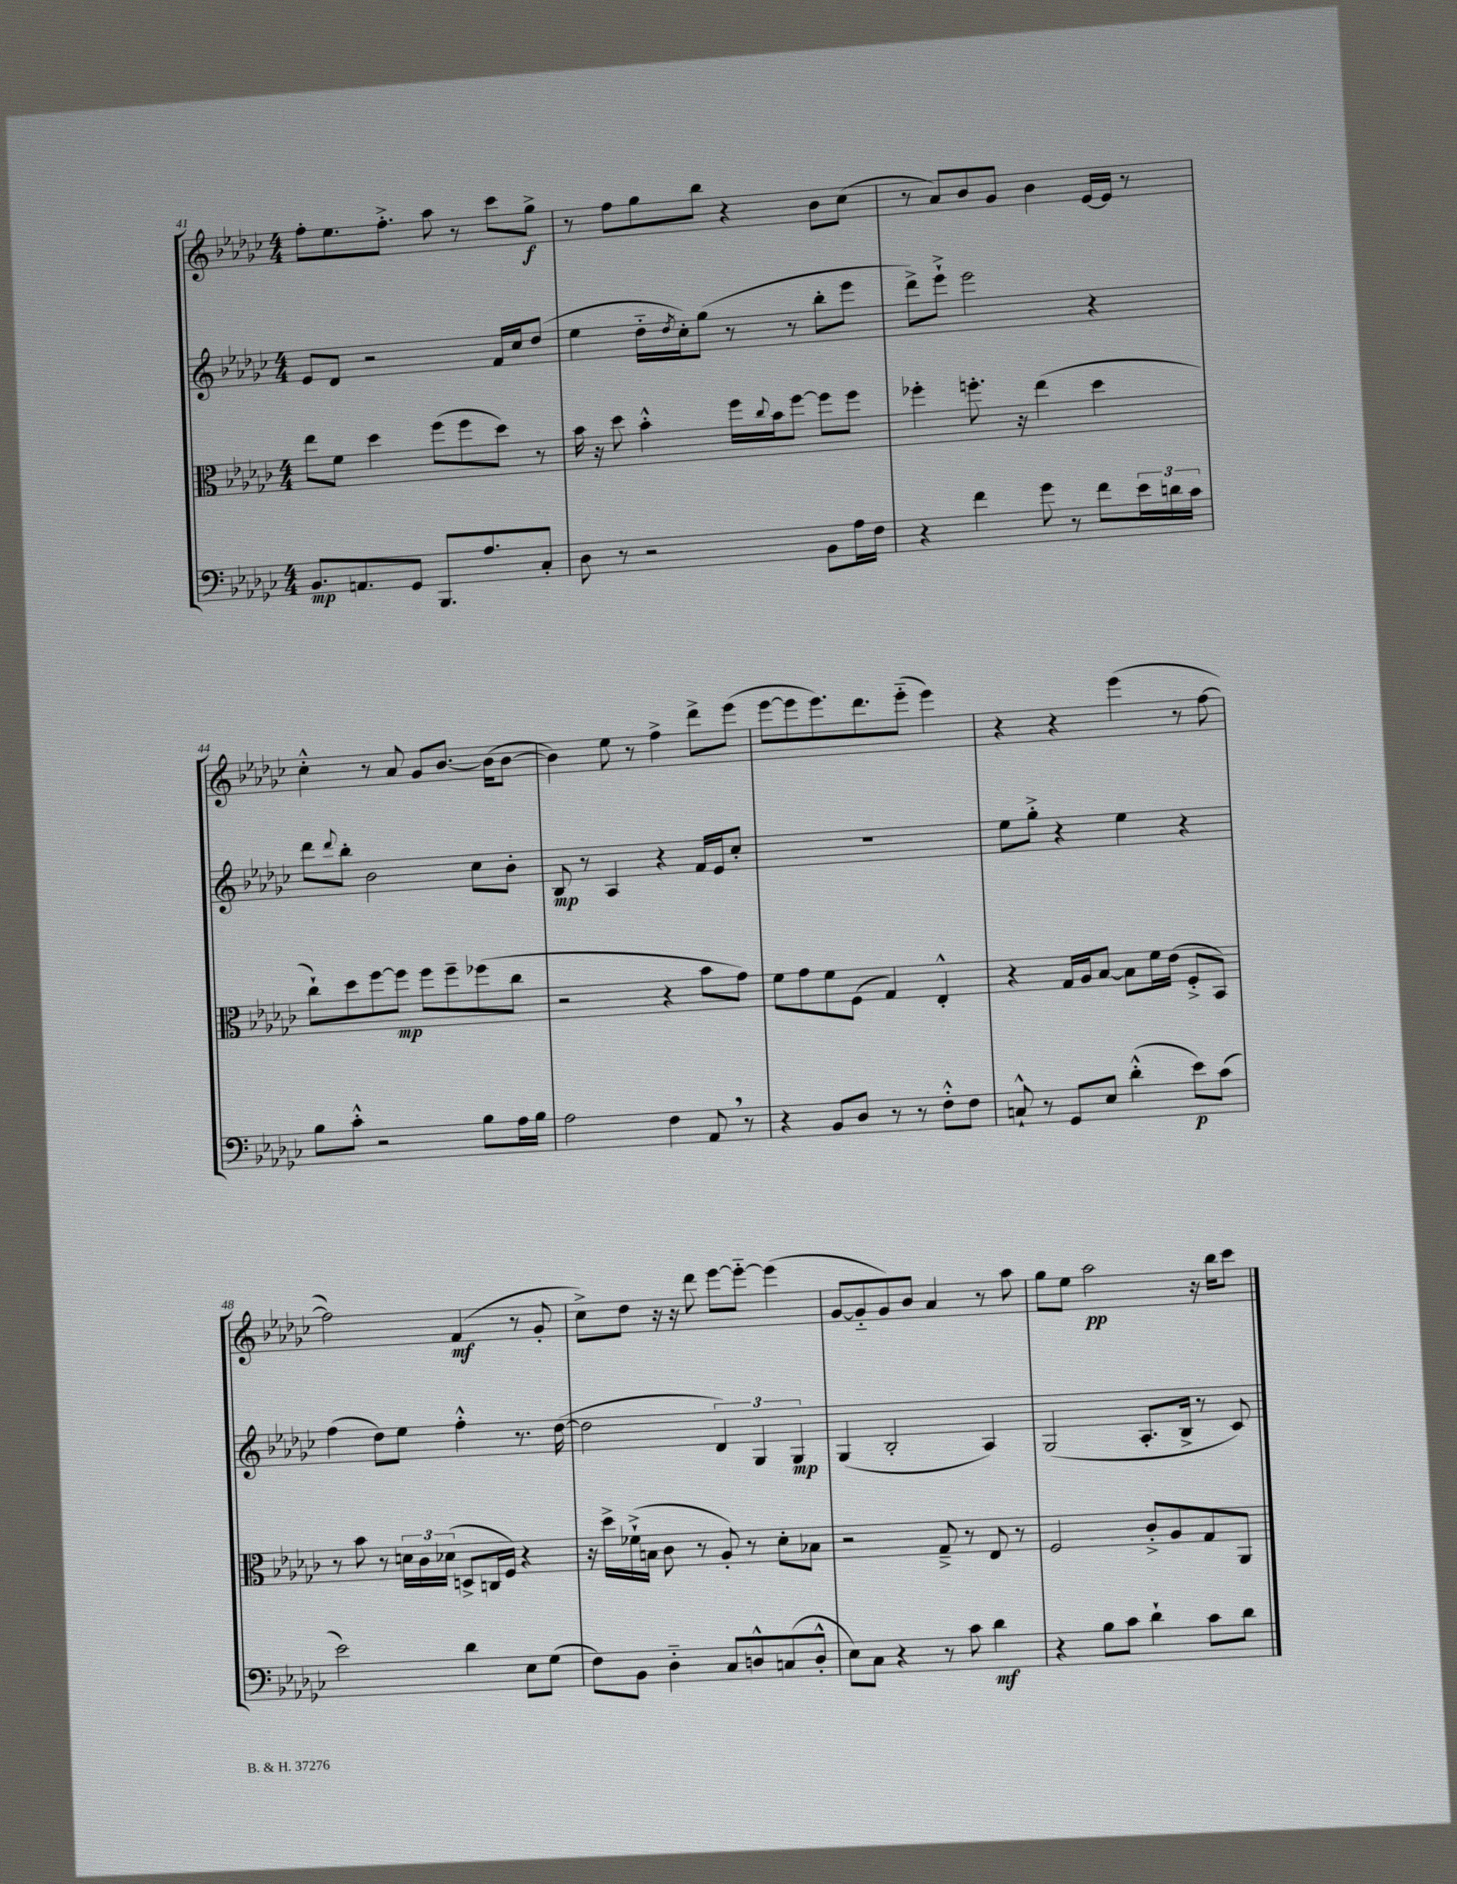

**kern	**kern	**kern	**kern
*staff4	*staff3	*staff2	*staff1
*clefF4	*clefC3	*clefG2	*clefG2
*k[b-e-a-d-g-c-]	*k[b-e-a-d-g-c-]	*k[b-e-a-d-g-c-]	*k[b-e-a-d-g-c-]
*M4/4	*M4/4	*M4/4	*M4/4
8.BB-/L	8ee-\L	8e-/L	8ff'\L
.	8f\J	8d-/J	8.ee-\
8.AA/	.	.	.
.	4dd-\	2r	.
.	.	.	8.ff'^\J
8GG-/J	.	.	.
8.BBB-/L	(8ff\L	.	8aa-\
.	8ff\	.	8r
8.A-/	.	.	.
.	8dd-\J)	16f/LL	8ccc-\L
.	.	16cc-/J	.
8C-'/J	8r	(8dd-/J	8gg-^\J
=	=	=	=
8D-\	16b-\	4ee-\	8r
.	16r	.	.
8r	8dd-\	.	8ff\L
2r	4b-'^^\	16dd-'~\LL	8gg-\
.	.	8qdd-/	.
.	.	16cc-'\J)	.
.	.	(8gg-\J	8bb-\J
.	16ff\LL	8r	4r
.	8qqcc-/	.	.
.	16b-\J	.	.
.	[8ff\J	8r	.
8BB-\L	8ff\]L	8bb-'\L	8b-\L
16A-\L	8ff\J	8eee-\J	(8cc-\J
16F\JJ	.	.	.
=	=	=	=
4r	4ff-'\	8ddd-^\L)	8r
.	.	8eee-`^\J	8a-/L)
4f\	8.ff'\	2eee-\	8b-/
.	.	.	8g-/J
.	16r	.	.
8g-\	(4ee-\	.	4b-\
8r	.	.	.
8f\L	4dd-\	4r	[16e-/LL
.	.	.	16e-/]JJ
24e-\L	.	.	8r
24d\	.	.	.
24c-\JJ	.	.	.
=	=	=	=
8B-\L	8cc-`\L)	8ddd-\L	4cc-'^^\
.	.	8qqddd-/	.
8c-'^^\J	8dd-\	8bb-'\J	.
2r	[8ff\	2b-\	8r
.	8ff\]J	.	8a-/
.	8ff\L	.	8g-/L
.	8ff~\	.	[8.b-/J
8B-\L	(8ff-\	8cc-\L	.
.	.	.	(16b-\]LK
16A-\L	8cc-\J	8b-'\J	[8b-\J
16B-\JJ	.	.	.
=	=	=	=
2A-\	2r	8B-/	4b-\])
.	.	8r	.
.	.	4A-/	8ee-\
.	.	.	8r
4F\	4r	4r	4ff^\
8AA-/	8b-\L	16f/LL	8ddd-^\L
.	.	16e-/J	.
8r	8g-\J)	8cc-'/J	(8eee-\J
=	=	=	=
4r	8f\L	1r	[8eee-\L
.	8g-\	.	8eee-\]
8BB-/L	8f\	.	8.eee-\)
8D-/J	(8F\J	.	.
.	.	.	8.ddd-\
8r	4G-/)	.	.
8r	.	.	(8eee-'~\J
8F'^^\L	4E-'^^/	.	4eee-\)
8F\J	.	.	.
=	=	=	=
8C`^^/	4r	8ee-\L	4r
8r	.	8gg-'^\J	.
8GG-/L	16G-/LL	4r	4r
.	16A-/J	.	.
8E-/J	[8B-/J	.	.
(4d-'^^\	8B-\]L	4ee-\	(4eee-\
.	16f\L	.	.
.	(16e-\JJ	.	.
8e-\L)	8F'^/L	4r	8r
(8c-\J	8BB-/J)	.	[8ff\
=	=	=	=
2e-\)	8r	(4ff\	2ff\])
.	8b-\	.	.
.	8r	8dd-\L)	.
.	24d\LL	8ee-\J	.
.	24c-\	.	.
.	(24d-\JJ	.	.
4d-\	8D^/L	4ff'^^\	(4f/
.	16C/L	.	.
.	16F/JJ)	.	.
8E-\L	4r	8.r	8r
(8G-\J	.	.	8g-'/
.	.	([16dd-\	.
=	=	=	=
8F\L)	16r	2dd-\]	8cc-^\L)
.	16dd-^\LL	.	.
8BB-\J	(16f-`^\	.	8dd-\J
.	16B\JJ	.	.
4D-'~\	8c-\	.	16r
.	.	.	16r
.	8r	.	8ddd-\
8C-/L	8A-'/)	6d-/)	[8eee-\L
8D^^/	8r	.	8eee-'~\_J
.	.	6G-/	.
(8C/	8d-'\L	.	(4eee-\]
.	.	6G-/	.
8D'^^/J	8B-\J	.	.
=	=	=	=
8E-\L)	2r	(4G-/	[8g-/L
8C-\J	.	.	8g-'~/]
4r	.	2B-'/	8g-/)
.	.	.	8b-/J
8r	8G-~^/	.	4a-/
8c-\	8r	.	.
4d-\	8E-/	4A-/)	8r
.	8r	.	8aa-\
=	=	=	=
4r	2F/	(2G-/	8gg-\L
.	.	.	8ee-\J
8B-\L	.	.	2aa-\
8c-\J	.	.	.
4d-`\	8c-'^/L	8.A-'/L	.
.	8A-/	.	.
.	.	16B-^/Jk	.
8c-\L	8G-/	8r	16r
.	.	.	16bb-\LK
8d-\J	8AA-/J	8c-/)	8ccc-\J
==	==	==	==
*-	*-	*-	*-
